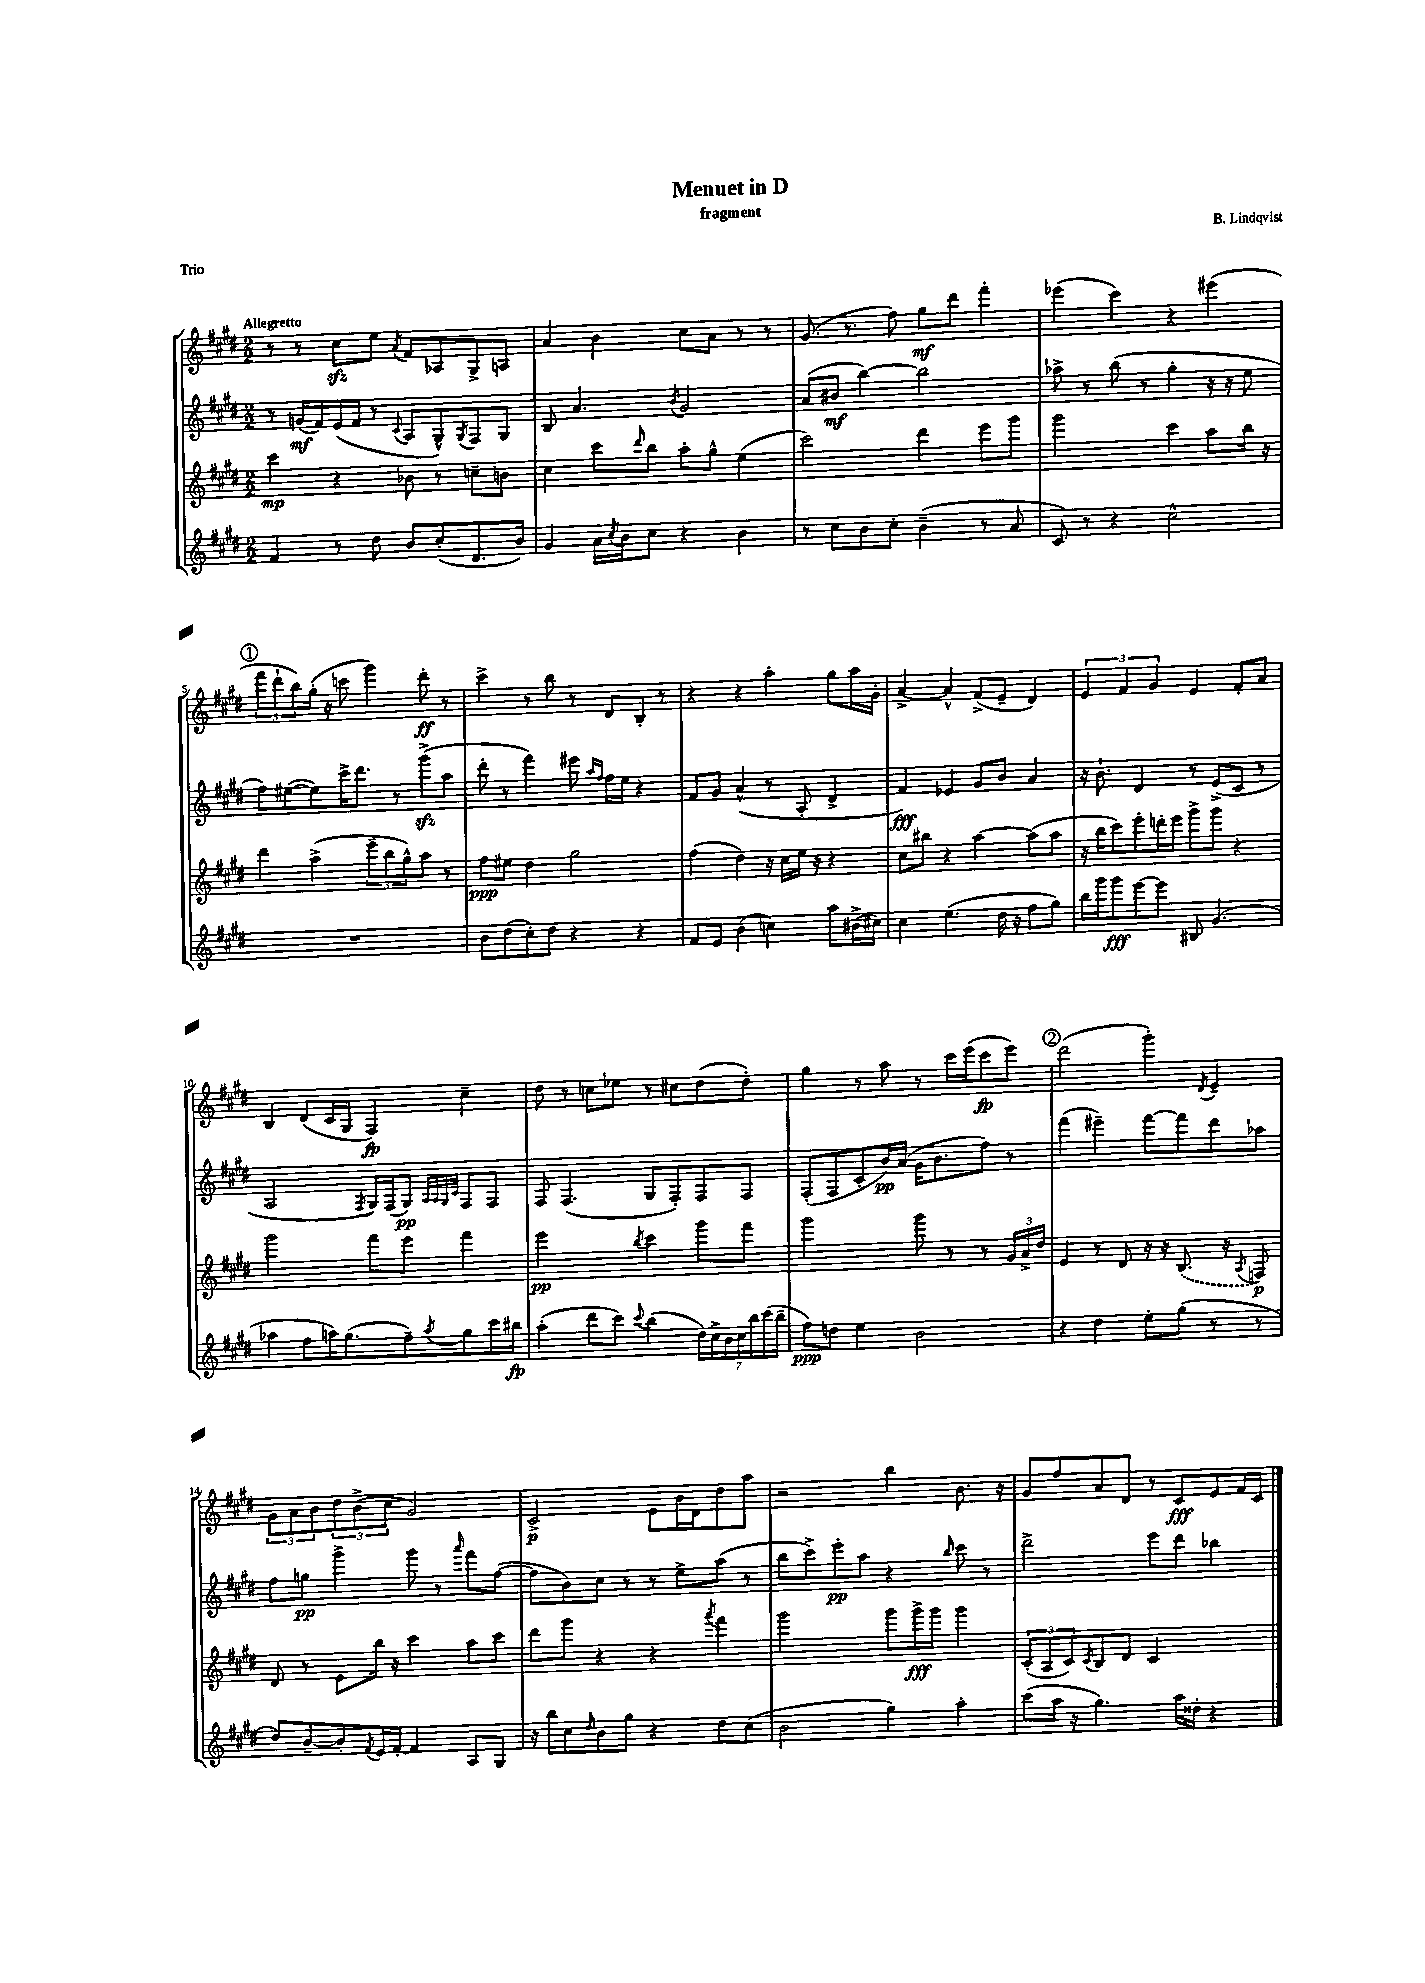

**kern	**dynam	**kern	**dynam	**kern	**dynam	**kern	**dynam
*part4	*part4	*part3	*part3	*part2	*part2	*part1	*part1
*staff4	*staff4	*staff3	*staff3	*staff2	*staff2	*staff1	*staff1
*clefG2	*	*clefG2	*	*clefG2	*	*clefG2	*
*k[f#c#g#d#]	*	*k[f#c#g#d#]	*	*k[f#c#g#d#]	*	*k[f#c#g#d#]	*
*M2/2	*	*M2/2	*	*M2/2	*	*M2/2	*
=1	=1	=1	=1	=1	=1	=1	=1
!	!	!	!	!	!	!LO:TX:a:B:t=Allegretto	!
4f#/	.	4ccc#\	mp	8r	.	8r	.
.	.	.	.	(16gn/LL	mf	8r	.
.	.	.	.	16f#/)	.	.	.
8r	.	4r	.	(16e/	.	8cc#zz\L	.
.	.	.	.	16f#/JJ	.	.	.
8dd#\	.	.	.	8r	.	8ee\J	.
.	.	.	.	8qqc#/	.	8qa/	.
8b/L	.	8b-X\	.	8A/L	.	8f#/L	.
(8cc#'/	.	8r	.	8G#^^/)	.	8A-X/	.
.	.	.	.	8qG#/	.	.	.
8.d#/	.	8ccn~\L	.	8F#/	.	8G#^/	.
.	.	8bn\J	.	8G#/J	.	8An/J	.
16b/Jk)	.	.	.	.	.	.	.
=2	=2	=2	=2	=2	=2	=2	=2
4g#/	.	4cc#\	.	8B/	.	4a/	.
.	.	.	.	4.a/	.	.	.
16a\LL	.	8ccc#\L	.	.	.	4b\	.
8qcc#/	.	.	.	.	.	.	.
16b\J	.	.	.	.	.	.	.
.	.	16qqddd#/	.	.	.	.	.
8cc#\J	.	8bb\J	.	.	.	.	.
.	.	.	.	8qb/	.	.	.
4r	.	8aa'\L	.	2g#/	.	8cc#\L	.
.	.	8gg#^^\J	.	.	.	8a\J	.
4b\	.	(4ee\	.	.	.	8r	.
.	.	.	.	.	.	8r	.
=3	=3	=3	=3	=3	=3	=3	=3
8r	.	2ccc#\)	.	(8a/L	.	(8.g#/	.
8cc#\L	.	.	.	8b#X/J	mf	.	.
.	.	.	.	.	.	8.r	.
8b\	.	.	.	[4bb\)	.	.	.
8cc#'\J	.	.	.	.	.	8ff#\)	.
(4b~\	.	4ddd#\	.	2bb\]	.	8gg#\L	mf
.	.	.	.	.	.	8ddd#\J	.
8r	.	8eee\L	.	.	.	4fff#'\	.
8a/	.	8ggg#\J	.	.	.	.	.
=4	=4	=4	=4	=4	=4	=4	=4
8c#/)	.	2ggg#\	.	8aa-X^\	.	(4eee-X\	.
8r	.	.	.	8r	.	.	.
4r	.	.	.	(8bb\	.	4ccc#\)	.
.	.	.	.	8r	.	.	.
2cc#^^\	.	4ccc#\	.	4gg#'\	.	4r	.
.	.	8aa\L	.	16r	.	(4eee#X\	.
.	.	.	.	16r	.	.	.
.	.	16bb\Jk	.	8ee\	.	.	.
.	.	16r	.	.	.	.	.
!!LO:LB:g=z
!!LO:REH:place=s1:t=1
=5	=5	=5	=5	=5	=5	=5	=5
1r	.	4ddd#\	.	8ff#\L)	.	12fff#\L	.
.	.	.	.	.	.	12ddd#`\	.
.	.	.	.	([8ee#X\	.	.	.
.	.	.	.	.	.	12bb\)	.
.	.	(4aa^\	.	8ee#\])	.	(16gg#'\Jk	.
.	.	.	.	.	.	16r	.
.	.	.	.	16ccc#^\K	.	8cccn\	.
.	.	.	.	8.ddd#\J	.	.	.
.	.	12eee~\L	.	.	.	4ggg#\)	.
.	.	12bb\	.	.	.	.	.
.	.	.	.	8r	.	.	.
.	.	12gg#^^\)	.	.	.	.	.
.	.	8aa\J	.	(8ggg#zz^\L	.	8ddd#'\	ff
.	.	8r	.	8aa\J	.	8r	.
=6	=6	=6	=6	=6	=6	=6	=6
8b\L	.	8ff#\L	ppp	8ddd#'\	.	4ccc#^\	.
(8dd#\	.	8ee#X\J	.	8r	.	.	.
8cc#'\)	.	4dd#\	.	4fff#\)	.	8r	.
8dd#\J	.	.	.	.	.	8bb\	.
4r	.	2gg#\	.	8eee#X\	.	8r	.
.	.	.	.	16qqaa/LL	.	.	.
.	.	.	.	16qqff#/JJ	.	.	.
.	.	.	.	16ff#\LL	.	8d#/L	.
.	.	.	.	16ee\JJ	.	.	.
4r	.	.	.	4r	.	8B'/J	.
.	.	.	.	.	.	8r	.
=7	=7	=7	=7	=7	=7	=7	=7
8f#/L	.	(4ff#\	.	8f#/L	.	4r	.
8e/J	.	.	.	8g#/J	.	.	.
(4b\	.	4dd#\)	.	(4a^^/	.	4r	.
4ccn\)	.	16r	.	8r	.	4aa'\	.
.	.	16cc#\LL	.	.	.	.	.
.	.	16ee\JJ	.	8A'/	.	.	.
.	.	16r	.	.	.	.	.
8aa\L	.	4r	.	4d#^/	.	8gg#\L	.
(16b#X^\L	.	.	.	.	.	16aa\L	.
16cc#X\JJ)	.	.	.	.	.	16g#'\JJ	.
=8	=8	=8	=8	=8	=8	=8	=8
4cc#\	.	8cc#\L	.	4f#/)	fff	[4a^/	.
.	.	8bb#X\J	.	.	.	.	.
(4.ee\	.	4r	.	4e-X/	.	4a^^/]	.
.	.	[4aa\	.	8g#/L	.	(8f#^/L	.
16dd#\	.	.	.	8b/J	.	8e~/J	.
16r	.	.	.	.	.	.	.
8ff#\L	.	(8aa\L]	.	4a/	.	4d#/)	.
8gg#\J)	.	8aa\J	.	.	.	.	.
=9	=9	=9	=9	=9	=9	=9	=9
16bb\LL	.	16r	.	16r	.	6e/	.
16ggg#\J	.	16bb\KL	.	8.b`\	.	.	.
8ggg#\	fff	8ccc#\)	.	.	.	.	.
.	.	.	.	.	.	6f#/	.
[8eee\	.	8eee'\	.	4d#/	.	.	.
.	.	.	.	.	.	6g#/	.
8eee\J]	.	16dddn'\L	.	.	.	.	.
.	.	16eee\JJ	.	.	.	.	.
8B#X/	.	8ggg#^\L	.	8r	.	4e/	.
(4.g#/	.	8ggg#\J	.	(8e^/L	.	.	.
.	.	4r	.	8c#/J	.	8f#'/L	.
.	.	.	.	8r	.	8a/J	.
!!LO:LB:g=z
=10	=10	=10	=10	=10	=10	=10	=10
4aa-X\	.	2ggg#\	.	2A/	.	4B/	.
8ff#\L	.	.	.	.	.	(8d#/L	.
16aan\K)	.	.	.	.	.	16c#/L	.
(8.gg#\	.	.	.	.	.	16G#/JJ	.
.	.	.	.	8qF#/	.	.	.
.	.	8fff#\L	.	16G#/LL)	.	4F#/)	fp
.	.	.	.	(16F#/J	.	.	.
8ff#~\)	.	8eee\J	.	8G#/J)	pp	.	.
.	.	.	.	32qqA/LLL	.	.	.
.	.	.	.	32qqA/	.	.	.
.	.	.	.	32qqG#/	.	.	.
8qaa/	.	.	.	32qqc#/JJJ	.	.	.
8gg#\	.	4fff#\	.	8F#/L	.	4cc#~\	.
16ccc#\L	.	.	.	8F#/J	.	.	.
16bb#X\JJ	fp	.	.	.	.	.	.
=11	=11	=11	=11	=11	=11	=11	=11
(4aa'\	.	2eee\	pp	8F#/	.	8dd#\	.
.	.	.	.	(4.F#/	.	8r	.
8ddd#\L	.	.	.	.	.	8ccn\L	.
8ccc#\J)	.	.	.	.	.	8ee-X\J	.
8qqccc#/	.	8qbb/	.	.	.	.	.
(4bb\	.	4ccc#\	.	8G#/L	.	8r	.
.	.	.	.	8F#'/)	.	8cc#X\L	.
28dd#\LL)	.	8ggg#\L	.	8F#/	.	(8dd#\	.
28cc#^\	.	.	.	.	.	.	.
28b\	.	.	.	.	.	.	.
28cc#\	.	.	.	.	.	.	.
.	.	8fff#\J	.	8F#/J	.	8dd#'\J)	.
28bb\	.	.	.	.	.	.	.
(28ccc#\	.	.	.	.	.	.	.
28bb~\JJ	.	.	.	.	.	.	.
=12	=12	=12	=12	=12	=12	=12	=12
8ff#\L)	ppp	2ggg#\	.	(8F#'/L	.	4gg#\	.
8ddn\J	.	.	.	8F#/	.	.	.
4ee\	.	.	.	8c#'/	.	8r	.
.	.	.	.	16b/L)	pp	8aa\	.
.	.	.	.	(16a/JJ	.	.	.
2b\	.	8ggg#\	.	16g#\KL	.	8r	.
.	.	.	.	8.b\	.	.	.
.	.	8r	.	.	.	16ccc#\LL	.
.	.	.	.	.	.	(16eee\J	.
.	.	8r	.	8ff#\J)	.	8ccc#\	fp
.	.	24g#/LL	.	8r	.	8eee\J)	.
.	.	24a^/	.	.	.	.	.
.	.	24dd#/JJ	.	.	.	.	.
!!LO:REH:place=s1:t=2
=13	=13	=13	=13	=13	=13	=13	=13
4r	.	4e/	.	(4fff#\	.	(2ddd#\	.
4dd#\	.	8r	.	4eee#X~\)	.	.	.
.	.	8d#/	.	.	.	.	.
8ee'\L	.	16r	.	[8fff#\L	.	4ggg#'\)	.
.	.	16r	.	.	.	.	.
(8gg#\J	.	(8.B/	.	8fff#\]	.	.	.
.	.	.	.	.	.	8qd#/	.
8r	.	.	.	8ddd#\	.	4e~/	.
.	.	16r	.	.	.	.	.
.	.	8qA/	.	.	.	.	.
8r	.	8Fn/)	p	8aa-X\J	.	.	.
!!LO:LB:g=z
=14	=14	=14	=14	=14	=14	=14	=14
8dd#/L)	.	8d#/	.	8ff#\L	.	12g#\L	.
.	.	.	.	.	.	12a\	.
[8b~/	.	8r	.	8ggn\J	pp	.	.
.	.	.	.	.	.	12b\	.
8b'/]	.	8e\L	.	4ggg#^\	.	12dd#\	.
.	.	.	.	.	.	(12b^\	.
8qf#/	.	.	.	.	.	.	.
16e/L	.	16bb\Jk	.	.	.	.	.
.	.	.	.	.	.	12cc#\J	.
[16f#'/JJ	.	16r	.	.	.	.	.
4f#/]	.	4ccc#\	.	8ggg#\	.	2g#/)	.
.	.	.	.	8r	.	.	.
.	.	.	.	16qqaaa/	.	.	.
8A/L	.	8aa\L	.	8fff#\L	.	.	.
8G#/J	.	8ccc#\J	.	([8ff#\J	.	.	.
=15	=15	=15	=15	=15	=15	=15	=15
16r	.	8ddd#\L	.	8ff#\L]	.	2c#^/	p
16bb\KL	.	.	.	.	.	.	.
8cc#\	.	8ggg#\J	.	8b\)	.	.	.
16qqdd#/	.	.	.	.	.	.	.
8b\	.	4r	.	8cc#\J	.	.	.
8gg#\J	.	.	.	8r	.	.	.
4r	.	4r	.	8r	.	8e\L	.
.	.	.	.	8ee^\L	.	16b\L	.
.	.	.	.	.	.	16d#\J	.
.	.	8qaaa/	.	.	.	.	.
8dd#\L	.	4fff#\	.	(8aa\J	.	8dd#\	.
(8cc#\J	.	.	.	8r	.	8aa\J	.
=16	=16	=16	=16	=16	=16	=16	=16
2b\	.	2ggg#\	.	8bb\L	.	2r	.
.	.	.	.	8ccc#^\)	.	.	.
.	.	.	.	8eee'\	pp	.	.
.	.	.	.	8aa\J	.	.	.
4gg#\)	.	8ggg#\L	.	4r	.	4bb\	.
.	.	16ggg#^\L	fff	.	.	.	.
.	.	16ggg#\JJ	.	.	.	.	.
.	.	.	.	16qqbb/	.	.	.
4aa'\	.	4ggg#\	.	8ccc#\	.	8.b\	.
.	.	.	.	8r	.	.	.
.	.	.	.	.	.	16r	.
=17	=17	=17	=17	=17	=17	=17	=17
(8ccc#\L	.	(12c#'/L	.	2ddd#^\	.	8g#/L	.
.	.	12A/	.	.	.	.	.
16aa\Jk	.	.	.	.	.	8ff#/	.
.	.	12c#/)	.	.	.	.	.
16r	.	.	.	.	.	.	.
.	.	8qc#/	.	.	.	.	.
4.gg#\)	.	8B/	.	.	.	8a/	.
.	.	8d#/J	.	.	.	8d#/J	.
.	.	2c#/	.	8eee\L	.	8r	.
16aa\LL	.	.	.	8ddd#\J	.	8c#/L	fff
16dd##X'\JJ	.	.	.	.	.	.	.
4r	.	.	.	4bb-X\	.	8e/	.
.	.	.	.	.	.	16f#/L	.
.	.	.	.	.	.	16c#/JJ	.
==	==	==	==	==	==	==	==
*-	*-	*-	*-	*-	*-	*-	*-
